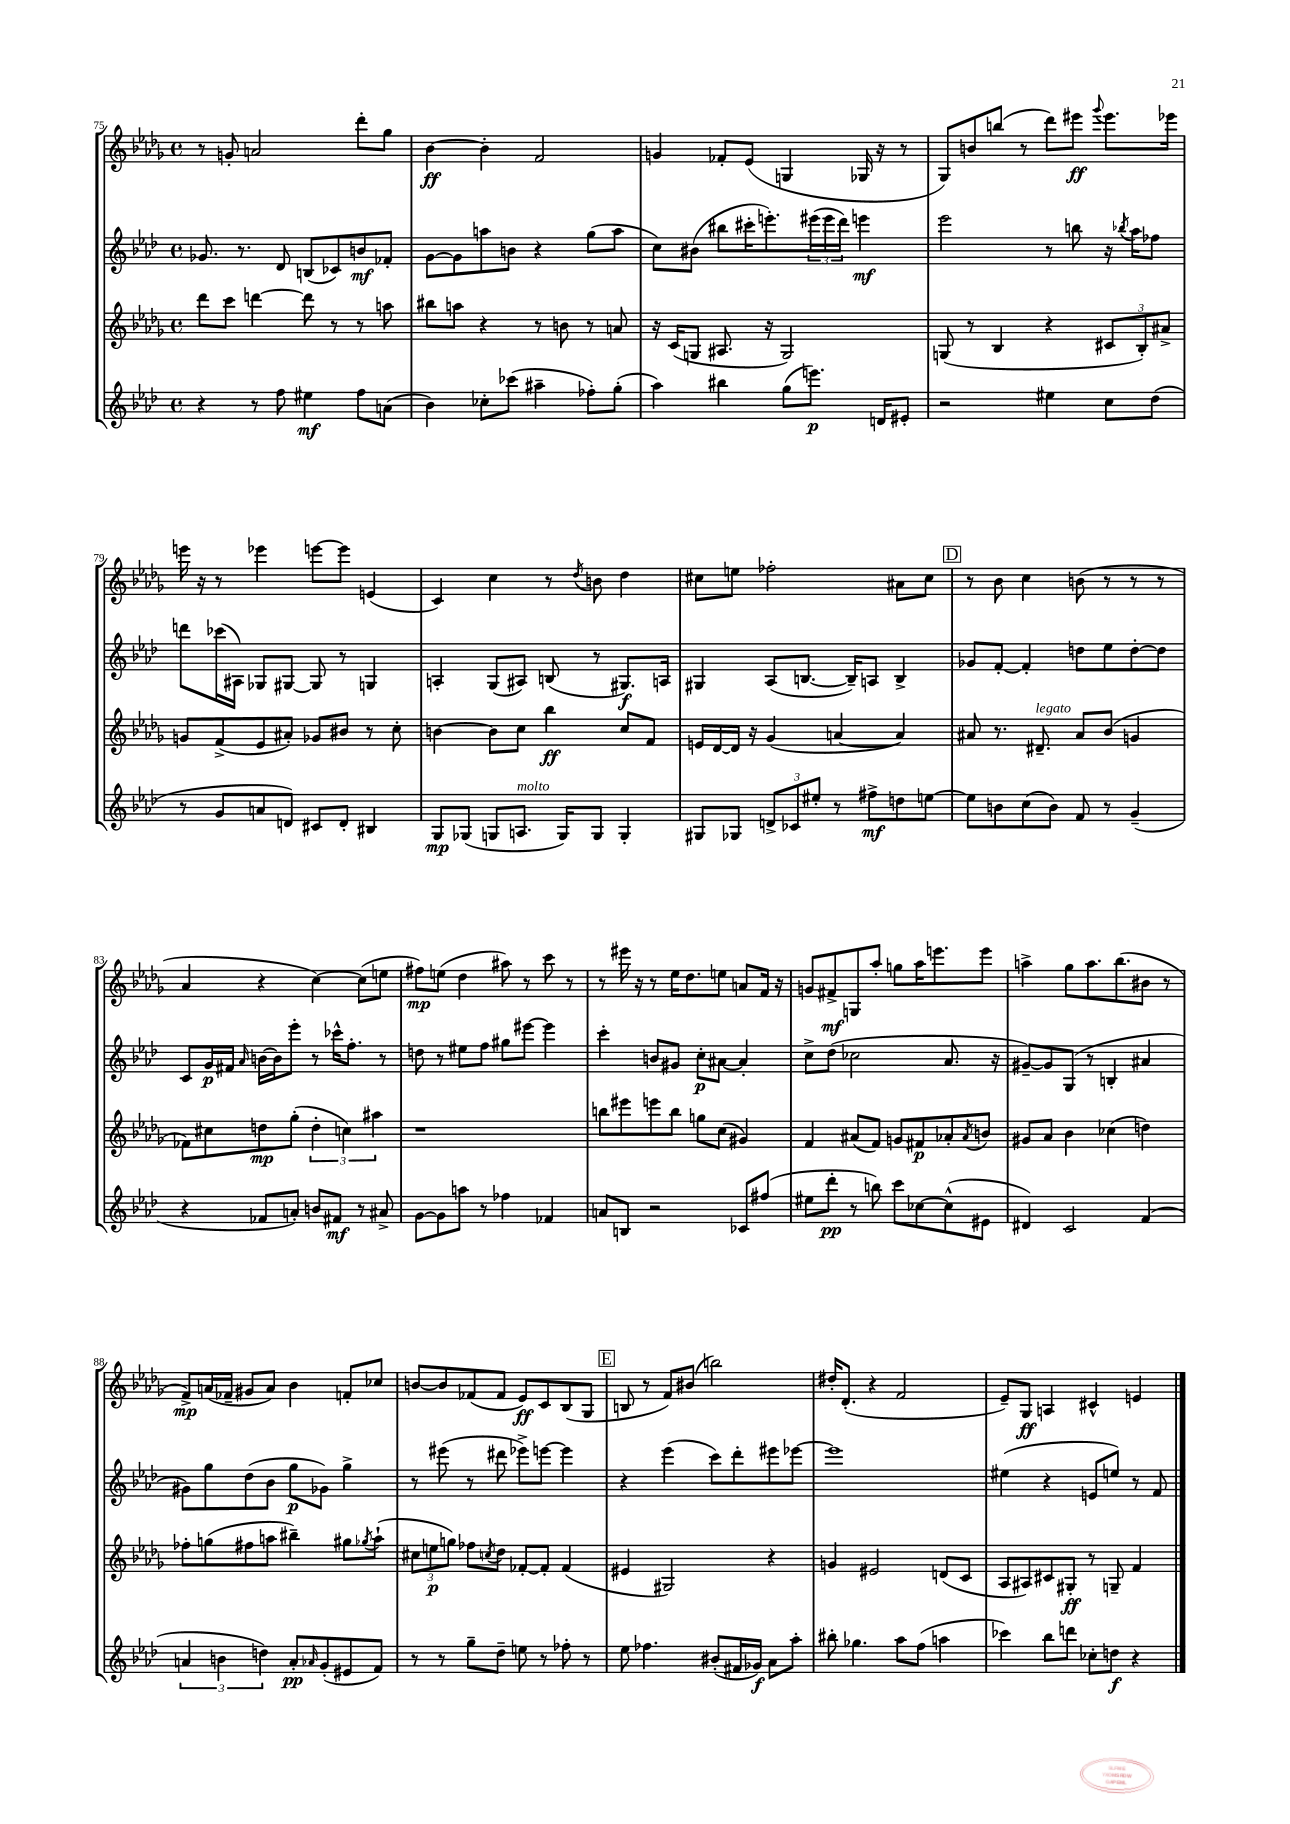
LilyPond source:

<<
\new StaffGroup <<
\new Staff = "s0" {
    \clef treble \key des \major \defaultTimeSignature \time 4/4
    r8 g'8-. a'2 des'''8-. ges''8 |
    bes'4~\ff bes'4-. f'2 |
    g'4 fes'8-. ees'8( g4 ges16 r16 r8 |
    ges8) b'8 b''8( r8 des'''8) eis'''8\ff \appoggiatura { ges'''8 } eis'''8. ees'''16 |
    e'''16 r16 r8 ees'''4 e'''8~ e'''8 e'4( |
    c'4) c''4 r8 \acciaccatura { des''8 } b'8 des''4 |
    cis''8 e''8 fes''2-. ais'8 cis''8 |
    \mark \markup { \box "D" } r8 bes'8 c''4 b'8( r8 r8 r8 |
    aes'4 r4 c''4~) c''8( e''8 |
    fis''8\mp) e''8( des''4 ais''8) r8 c'''8 r8 |
    r8 eis'''16 r16 r8 ees''16 des''8. e''8 a'8 f'16 r16 |
    g'8 fis'8->\mf g8 aes''8-. g''8 aes''16 e'''8. e'''8 |
    a''4-> ges''8 a''8. bes''8.( bis'8 r8 |
    f'8->\mp) a'16( fes'16-- gis'8 a'8) bes'4 f'8-. ces''8 |
    b'8~ b'8 fes'8( fes'8 ees'8\ff) c'8 bes8( ges8 |
    \mark \markup { \box "E" } b8 r8 f'8) bis'8( b''2) |
    dis''16-. des'8.-.( r4 f'2 |
    ees'8--) ges8\ff a4 cis'4-^ e'4 \bar "|." |
}
\new Staff = "s1" {
    \clef treble \key aes \major \defaultTimeSignature \time 4/4
    ges'8. r8. des'8 b8( ces'8) b'8\mf fes'8-. |
    g'8~ g'8 a''8 b'8 r4 g''8( a''8 |
    c''8) bis'8( bis''8 cis'''16-. e'''8.-.) \tuplet 3/2 { eis'''16( eis'''16 des'''16) } e'''4\mf |
    ees'''2 r8 b''8 r16 \acciaccatura { bes''8 } aes''16 fes''8 |
    d'''8 ces'''16( ais16) ges8 gis8~ gis8 r8 g4 |
    a4-. g8( ais8) b8( r8 gis8.\f) a16 |
    gis4 aes8( b8.~ b16--) a8 b4-> |
    \mark \markup { \box "D" } ges'8 f'8~-. f'4-. d''8 ees''8 d''8~-. d''8 |
    c'8 g'16\p fis'16 \grace { aes'16 } b'16~ b'16 ees'''8-. r8 ces'''16-^ f''8.-. r8 |
    d''8 r8 eis''8 f''8 gis''8 eis'''8~ eis'''4 |
    c'''4-. b'8 gis'8 c''8-.\p ais'8~ ais'4-. |
    c''8-> des''8( ces''2 aes'8. r16 |
    gis'8~--) gis'8 g8( r8 b4-. ais'4 |
    gis'8) g''8 des''8( bes'8 g''8\p ges'8) g''4-> |
    r8 eis'''8( r8 dis'''8 ees'''8->) e'''8~ e'''4 |
    \mark \markup { \box "E" } r4 ees'''4( c'''8) des'''8-. eis'''8 ees'''8~ |
    ees'''1 |
    eis''4( r4 e'8 e''8) r8 f'8 \bar "|." |
}
\new Staff = "s2" {
    \clef treble \key des \major \defaultTimeSignature \time 4/4
    des'''8 c'''8 d'''4~ d'''8 r8 r8 a''8 |
    bis''8 a''8 r4 r8 b'8 r8 a'8 |
    r16 c'16( g8 ais8. r16 g2) |
    g8( r8 bes4 r4 \tuplet 3/2 { cis'8 bes8-.) ais'8-> } |
    g'8 f'8->( ees'8 ais'8-.) ges'8 bis'8 r8 c''8-. |
    b'4~ b'8 c''8 bes''4\ff c''8 f'8 |
    e'16 des'16~ des'16 r16 ges'4( a'4~ a'4) |
    \mark \markup { \box "D" } ais'8 r8. dis'8.--^\markup { \italic "legato" } ais'8 bes'8( g'4 |
    fes'8) cis''8 d''8\mp ges''8-.( \tuplet 3/2 { d''4-. c''4) ais''4 } |
    r1 |
    b''8 eis'''8 e'''8 b''8 g''8 c''8( gis'4) |
    f'4 ais'8( f'8) g'8 fis'8\p aes'8-. \acciaccatura { aes'8 } b'8 |
    gis'8 aes'8 bes'4 ces''4( d''4) |
    fes''8-. g''8( fis''8 a''8 bis''4--) gis''8 \acciaccatura { ges''8 } a''8-!( |
    \tuplet 3/2 { cis''8 e''8\p g''8) } fes''8 \acciaccatura { c''8 } des''8 fes'8~-. fes'8-. fes'4( |
    \mark \markup { \box "E" } eis'4 gis2) r4 |
    g'4 eis'2 d'8( c'8 |
    aes8 ais8) cis'8 gis8-.\ff r8 g8-- f'4 \bar "|." |
}
\new Staff = "s3" {
    \clef treble \key aes \major \defaultTimeSignature \time 4/4
    r4 r8 f''8 eis''4\mf f''8 a'8( |
    bes'4) ces''8-. ces'''8( ais''4-- fes''8-.) g''8-.( |
    aes''4) bis''4 g''8( e'''8.\p) d'16 eis'8-. |
    r2 eis''4 c''8 des''8( |
    r8 g'8 a'8 d'8) cis'8 d'8-. bis4 |
    g8\mp ges8( g8 a8.^\markup { \italic "molto" } g16) g8 g4-. |
    gis8 ges8 \tuplet 3/2 { d'8-> ces'8 eis''8-. } r8 fis''8->\mf d''8 e''8~ |
    \mark \markup { \box "D" } e''8 b'8 c''8( b'8) f'8 r8 g'4--( |
    r4 fes'8 a'8-.) b'8 fis'8\mf r8 ais'8-> |
    g'8~ g'8 a''8 r8 fes''4 fes'4 |
    a'8 b8 r2 ces'8 fis''8( |
    eis''8 des'''8-.\pp r8 b''8) c'''8 ces''8~ ces''8-^( eis'8 |
    dis'4) c'2 f'4( |
    \tuplet 3/2 { a'4 b'4 d''4) } a'8-.\pp \grace { aes'16 } g'8-.( eis'8 f'8) |
    r8 r8 g''8-- des''8-- e''8 r8 fes''8-. r8 |
    \mark \markup { \box "E" } ees''8 fes''4. bis'8-.( fis'16 ges'16\f) aes'8 aes''8-. |
    bis''8-. ges''4. aes''8 f''8( a''4 |
    ces'''4) bes''8 d'''8 ces''8-. d''8\f r4 \bar "|." |
}
>>
>>
\layout { \context { \Score currentBarNumber = #75 } }
